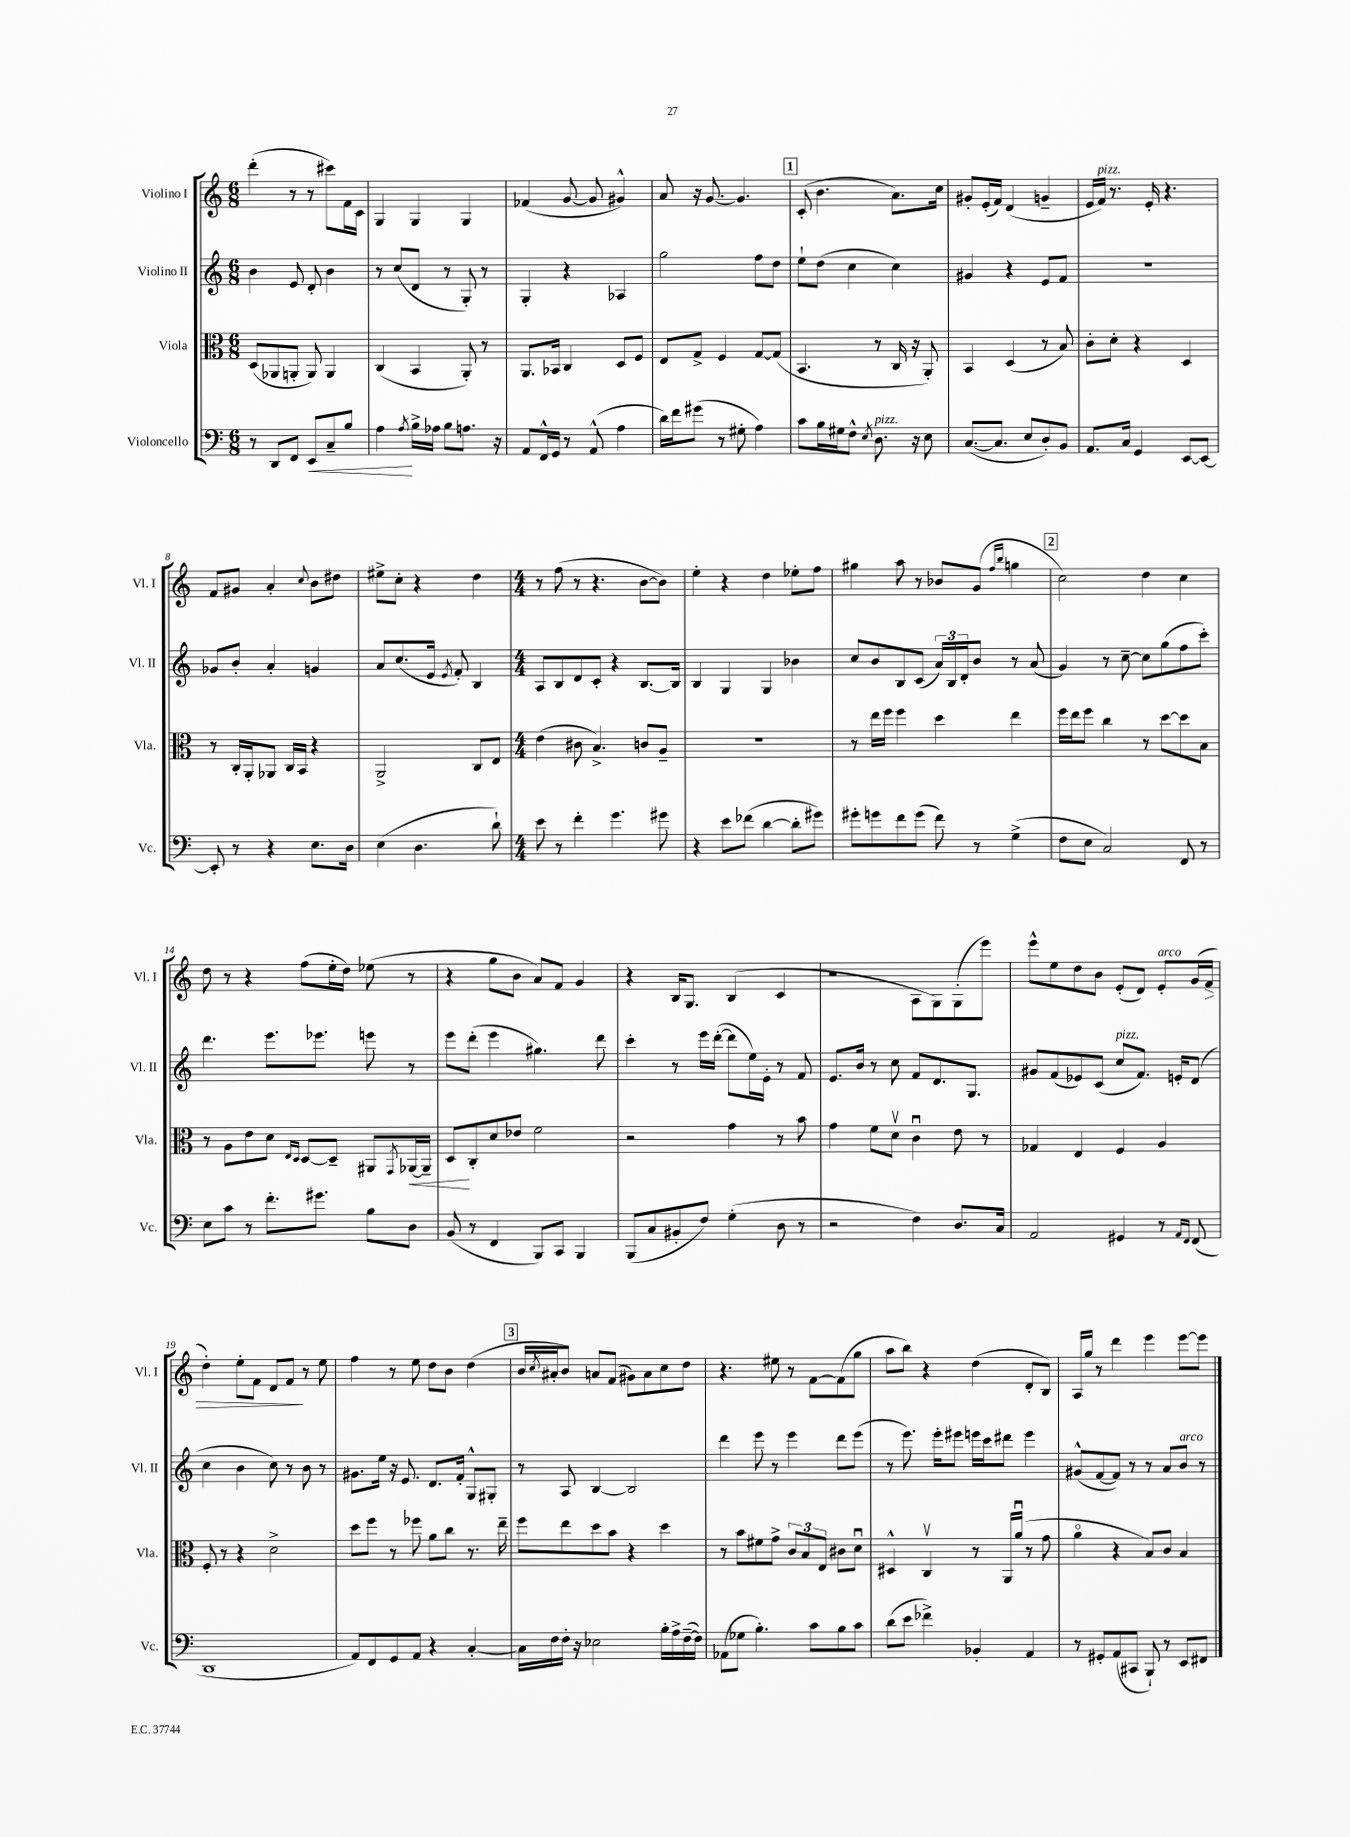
<<
\new StaffGroup <<
\new Staff = "s0" \with { instrumentName = "Violino I" shortInstrumentName = "Vl. I" } {
    \clef treble \key c \major \numericTimeSignature \time 6/8
    d'''4-.( r8 r8 cis'''8) f'16 c'16 |
    g4 g4 g4 |
    fes'4( g'8~ g'8 gis'4-^) |
    a'8 r16 g'8.~ g'4. |
    \mark \markup { \box "1" } c'8-.( b'4. a'8.) c''16 |
    gis'8-. e'16-.( f'16) d'4( g'4-- |
    e'16 f'16^\markup { \italic "pizz." }) r8. e'16-. r4. |
    f'8 gis'8 a'4-. \appoggiatura { c''8 } b'8 dis''8 |
    eis''8-> c''8-. r4 d''4 |
    \numericTimeSignature \time 4/4 r8 f''8( r8 r4. b'8~ b'8) |
    e''4-. r4 d''4 ees''8-. f''8 |
    gis''4 a''8 r8 bes'8 g'8( \grace { f''16 b''16 } g''4 |
    \mark \markup { \box "2" } c''2) d''4 c''4 |
    d''8 r8 r4 f''8( e''16-. d''16) ees''8( r8 |
    r4 g''8 b'8 a'8) f'8 g'4 |
    r4 b16 g8. b4( c'4 |
    r2 a8 g8) g8-.( e'''8) |
    e'''8-^ e''8 d''8 b'8 e'8-.( d'8) e'8-.^\markup { \italic "arco" } g'16( f'16\> |
    d''4-.) e''8-. f'8 d'8 f'8\! r8 e''8 |
    f''4 r8 e''8 d''8 b'8 d''4( |
    \mark \markup { \box "3" } b'16 \acciaccatura { c''8 } ais'16-. b'8) a'8 f'8( gis'8) a'8 c''8 d''8 |
    r4. eis''8 r8 f'8~ f'8( g''8 |
    a''8 b''8) r4 d''4( d'8-. b8) |
    a16 g''16 r8 d'''4 e'''4 e'''8~ e'''8 \bar "|." |
}
\new Staff = "s1" \with { instrumentName = "Violino II" shortInstrumentName = "Vl. II" } {
    \clef treble \key c \major \numericTimeSignature \time 6/8
    b'4 e'8 d'8-. b'4 |
    r8 c''8( d'8 r8 g8-.) r8 |
    g4-. r4 aes4 |
    g''2 f''8 d''8 |
    \mark \markup { \box "1" } e''8-! d''8( c''4 c''4) |
    gis'4 r4 e'8 f'8 |
    R2. |
    ges'8 b'8-. a'4-. g'4 |
    a'8 c''8.( e'16 \acciaccatura { e'8 } f'8-.) b4 |
    \numericTimeSignature \time 4/4 a8 b8 d'8 c'8-. r4 b8.~ b16 |
    b4 g4 g4 bes'4 |
    c''8 b'8 b8 c'8( \tuplet 3/2 { a'16) b16 d'16-. } b'8 r8 a'8( |
    \mark \markup { \box "2" } g'4) r8 c''8~-- c''8 g''8( f''8 c'''8-.) |
    d'''4. e'''8. ees'''8. e'''8 r8 |
    e'''8 d'''8-.( e'''4 gis''4.) d'''8 |
    c'''4-. r8 e'''16 d'''16~-.( d'''8 e''16) e'16-. r8 f'8 |
    e'8. b'16 r8 c''8 f'8 d'8. g8. |
    gis'8 f'8( ees'8) c'8( c''8^\markup { \italic "pizz." } f'8.) e'16-. d'8( |
    c''4 b'4 c''8) r8 b'8 r8 |
    gis'8. e''16 r16 e'8. d'8. f'16-. g8-^ gis8-. |
    \mark \markup { \box "3" } r8 a8 b4~ b2 |
    d'''4 e'''8 r8 e'''4 d'''8 e'''8( |
    r8 e'''8.) e'''16-. eis'''8 e'''16 c'''16 dis'''8 e'''4 |
    gis'8-^( f'8~ f'8) r8 r8 a'8 b'8^\markup { \italic "arco" } r8 \bar "|." |
}
\new Staff = "s2" \with { instrumentName = "Viola" shortInstrumentName = "Vla." } {
    \clef alto \key c \major \numericTimeSignature \time 6/8
    d8( aes,8 a,8-. a,8) a,4 |
    c4( b,4 a,8-.) r8 |
    a,8. bes,16 c4 d8 f8 |
    e8 g8-> f4 g8~ g8( |
    \mark \markup { \box "1" } b,4. r8 c16 r16 a,8-.) |
    b,4 d4( r8 b8) |
    c'8-. d'8-. r4 d4 |
    r8 c16-. a,16-. aes,8 c16 b,16 r4 |
    a,2-> c8 e8 |
    \numericTimeSignature \time 4/4 e'4( cis'8 b4.->) c'8 a8-- |
    R1 |
    r8 e''16 f''16 f''4 d''4 e''4 |
    \mark \markup { \box "2" } f''16 e''16 f''8 c''4 r8 d''8~ d''8 b8 |
    r8 a8 e'8 d'8 \grace { e16 d16 } d8~ d8-- ais,8 \acciaccatura { g,8 } aes,16~\< aes,16-- |
    d8\! c8-. d'8 ees'8 f'2 |
    r2 g'4 r8 b'8 |
    g'4 f'8 d'8\upbow c'4\downbow e'8 r8 |
    ges4 e4 f4 a4 |
    f8-. r8 r4 d'2-> |
    d''8 f''8 r8 fes''8 a'8 c''8 r8. e''16-- |
    \mark \markup { \box "3" } f''8 e''8 d''8 b'8 r4 d''4 |
    r8 b'8 fis'8 g'8-> \tuplet 3/2 { c'8 b8 e8 } cis'8 d'8\downbow |
    dis4-^ c4\upbow r8 a,16 a'16\downbow( r8 g'8 |
    a'4\flageolet r4 b8) c'8 b4 \bar "|." |
}
\new Staff = "s3" \with { instrumentName = "Violoncello" shortInstrumentName = "Vc." } {
    \clef bass \key c \major \numericTimeSignature \time 6/8
    r8 d,8 f,8 e,8\< c8-- b8 |
    a4\! \acciaccatura { a8 } b16-> aes16 b8 a8. r16 |
    a,8 f,16-^ g,16 r8 a,8-^( a4 |
    d'16) f'16 gis'8( r8 gis8-. a4) |
    \mark \markup { \box "1" } c'8 b16 gis16 f8-^ \acciaccatura { e8 } d8.^\markup { \italic "pizz." } r16 e8 |
    c8.~( c8. e8 d8-.) b,8 |
    a,8. c16 g,4 e,8~ e,8~ |
    e,8-. r8 r4 e8. d16 |
    e4( d4. d'8-!) |
    \numericTimeSignature \time 4/4 e'8 r8 f'4-. g'4. gis'8 |
    r4 e'8 fes'8( d'4~ d'8-. gis'8) |
    gis'8-. g'8 f'8 g'8( f'8) r8 g4->( |
    \mark \markup { \box "2" } f8 e8 c2) f,8 r8 |
    e8 c'8 r8 f'8.-. gis'8. b8 d8 |
    b,8( r8 f,4 b,,8) c,8 b,,4 |
    b,,8( c8 bis,8-. f8) g4-.( d8 r8 |
    r2 f4) d8. c16 |
    a,2 gis,4 r8 \grace { a,16 f,16 } f,8( |
    d,1 |
    a,8) f,8 g,8 a,8 r4 c4~-. |
    \mark \markup { \box "3" } c16 f16 f16-. r16 ees2 b16-. a16-> f16~--( f16) |
    aes,8( ges8 b4.-.) c'8 b8 c'8 |
    d'8( e'8 fes'4->) bes,4-. a,4 |
    r8 gis,8-. a,8( cis,8 b,,8-!) r8 e,8 fis,8 \bar "|." |
}
>>
>>
